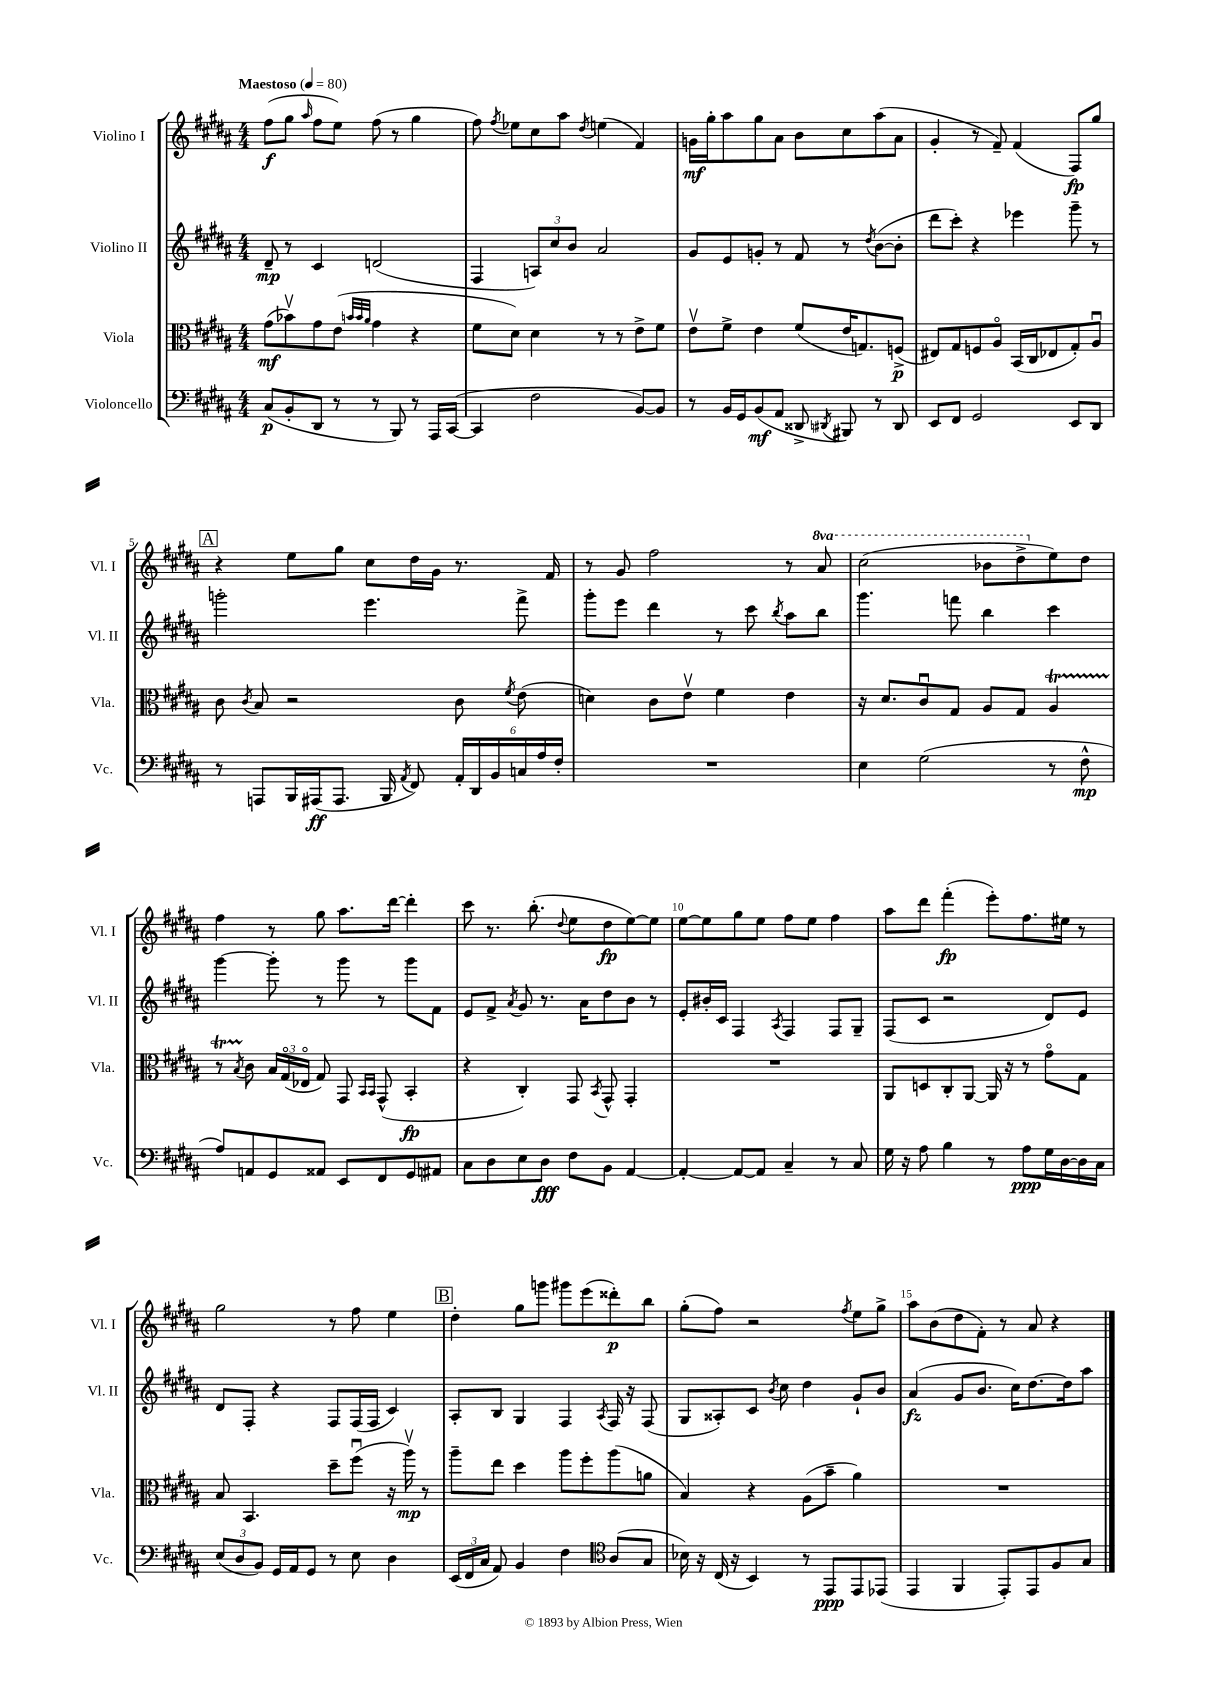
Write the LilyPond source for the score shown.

<<
\new StaffGroup <<
\new Staff = "s0" \with { instrumentName = "Violino I" shortInstrumentName = "Vl. I" } {
    \clef treble \key b \major \numericTimeSignature \time 4/4 \set Staff.ottavationMarkups = #ottavation-simple-ordinals \tempo "Maestoso" 4 = 80
    \autoBeamOff fis''8[\f( gis''8] \grace { ais''16 } fis''8[ e''8]) fis''8( r8 gis''4 |
    fis''8) \acciaccatura { fis''8 } ees''8[ cis''8 ais''8] \acciaccatura { dis''8 } e''4( fis'4) |
    g'16[\mf gis''16-. ais''8 gis''8 ais'8] b'8[ cis''8 ais''8( ais'8] |
    gis'4-. r8 fis'8--) fis'4( fis8[\fp) gis''8] |
    \mark \markup { \box "A" } r4 e''8[ gis''8] cis''8[ dis''16 gis'16] r8. fis'16 |
    r8 gis'8 fis''2 r8 \ottava #1 ais''8 |
    cis'''2( bes''8[ dis'''8-> \ottava #0 e''8) dis''8] |
    fis''4 r8 gis''8 ais''8.[ dis'''16]~ dis'''4-. |
    cis'''8 r8. b''8.-.( \appoggiatura { dis''8 } e''8[ dis''8\fp e''8~) e''8] |
    e''8[~ e''8 gis''8 e''8] fis''8[ e''8] fis''4 |
    ais''8[ dis'''8] fis'''4-.\fp( e'''8[-.) fis''8. eis''16] r8 |
    gis''2 r8 fis''8 e''4 |
    \mark \markup { \box "B" } dis''4-. gis''8[ g'''8] gis'''8[ e'''8( disis'''8-.\p) b''8] |
    gis''8[-.( fis''8]) r2 \acciaccatura { fis''8 } e''8[ gis''8]-> |
    ais''8[ b'8( dis''8 fis'8]-.) r8 ais'8 r4 \bar "|." |
}
\new Staff = "s1" \with { instrumentName = "Violino II" shortInstrumentName = "Vl. II" } {
    \clef treble \key b \major \numericTimeSignature \time 4/4
    \autoBeamOff dis'8--\mp r8 cis'4 d'2( |
    fis4 \tuplet 3/2 { a8[) cis''8 b'8] } ais'2 |
    gis'8[ e'8 g'8]-. r8 fis'8 r8 \acciaccatura { dis''8 } b'8[~( b'8]-. |
    dis'''8[ cis'''8]-.) r4 ees'''4 gis'''8-- r8 |
    \mark \markup { \box "A" } g'''2-. e'''4. fis'''8-> |
    gis'''8[-. e'''8] dis'''4 r8 cis'''8 \acciaccatura { b''8 } ais''8[ b''8] |
    gis'''4. f'''8 b''4 cis'''4 |
    gis'''4~ gis'''8-. r8 gis'''8 r8 gis'''8[ fis'8] |
    e'8[ fis'8]-> \acciaccatura { ais'8 } gis'8 r8. ais'16[ dis''8 b'8] r8 |
    e'8[-. bis'16-. cis'16] fis4 \acciaccatura { ais8 } fis4 fis8[ gis8]-- |
    fis8[( cis'8] r2 dis'8[) e'8] |
    dis'8[ fis8]-. r4 fis8[ fis16( fis16] cis'4) |
    \mark \markup { \box "B" } ais8[-. b8] gis4 fis4 \acciaccatura { ais8 } fis16 r16 fis8( |
    gis8[ aisis8-.) cis'8] \acciaccatura { b'8 } cis''8 dis''4 gis'8[-! b'8] |
    ais'4\fz( gis'8[ b'8.] cis''16[) dis''8.~ dis''16 ais''8] \bar "|." |
}
\new Staff = "s2" \with { instrumentName = "Viola" shortInstrumentName = "Vla." } {
    \clef alto \key b \major \numericTimeSignature \time 4/4
    \autoBeamOff gis'8[\mf( bes'8\upbow) gis'8 e'8]( \grace { b'32[ b'32 ais'32] } gis'4 r4 |
    fis'8[ dis'8]) dis'4 r8 r8 e'8[-> fis'8] |
    e'8[\upbow fis'8]-> e'4 fis'8[( e'16 g8.) f8]->\p( |
    eis8[) gis8 f8 ais8]\flageolet b,16[( cis16 ees8 gis8-.) ais8]\downbow |
    \mark \markup { \box "A" } cis'8 \acciaccatura { cis'8 } b8 r2 cis'8 \acciaccatura { fis'8 } e'8( |
    d'4) cis'8[ e'8]\upbow fis'4 e'4 |
    r16 dis'8.[ cis'8\downbow gis8] ais8[ gis8] ais4\startTrillSpan |
    r8 \acciaccatura { b8 } cis'8\stopTrillSpan \tuplet 3/2 { b16[ gis16\flageolet( ees16]\flageolet } gis8) gis,8 \grace { b,16[ b,16] } gis,8-^( b,4-.\fp |
    r4 cis4-.) gis,8 \acciaccatura { b,8 } gis,8-^ gis,4-. |
    R1 |
    ais,8[ d8 cis8-. ais,8]~ ais,16 r16 r8 gis'8[\flageolet gis8] |
    b8 b,4. dis''8[-- fis''8]\downbow( r16 ais''16\upbow\mp) r8 |
    \mark \markup { \box "B" } ais''8[-- e''8] dis''4 ais''8[ fis''8-. ais''8( a'8] |
    b4) r4 ais8[( b'8]-- ais'4) |
    R1 \bar "|." |
}
\new Staff = "s3" \with { instrumentName = "Violoncello" shortInstrumentName = "Vc." } {
    \clef bass \key b \major \numericTimeSignature \time 4/4
    \autoBeamOff cis8[\p( b,8-. dis,8] r8 r8 b,,8) r8 ais,,16[ cis,16]~( |
    cis,4 fis2 b,8[~) b,8] |
    r8 b,16[ gis,16 b,8\mf( ais,8] disis,8-> \acciaccatura { dis,8 } bis,,8) r8 dis,8 |
    e,8[ fis,8] gis,2 e,8[ dis,8] |
    \mark \markup { \box "A" } r8 a,,8[ b,,16 ais,,16\ff( ais,,8.] b,,16 \acciaccatura { ais,8 } fis,8) \tuplet 6/4 { ais,16[-. dis,16 b,16 c16 ais16 fis16]-. } |
    R1 |
    e4 gis2( r8 fis8-^\mp |
    ais8[) a,8 gis,8 aisis,8] e,8[ fis,8 gis,8 ais,8] |
    cis8[ dis8 e8 dis8]\fff fis8[ b,8] ais,4~ |
    ais,4~-. ais,8[~ ais,8] cis4-- r8 cis8 |
    gis16 r16 ais8 b4 r8 ais8[\ppp gis16 dis16~ dis16 cis16] |
    \tuplet 3/2 { e8[( dis8 b,8]) } gis,16[ ais,16 gis,8] r8 e8 dis4 |
    \mark \markup { \box "B" } \tuplet 3/2 { e,16[( fis,16 cis16] } ais,8) b,4 fis4 \clef tenor ais8[( gis8] |
    bes16) r16 cis16( r16 b,4) r8 e,8[\ppp e,8 ees,8]( |
    e,4 fis,4 e,8[-.) e,8 fis8 gis8] \bar "|." |
}
>>
>>
\layout { \context { \Score \override BarNumber.break-visibility = ##(#f #t #t) barNumberVisibility = #(every-nth-bar-number-visible 5) } }
